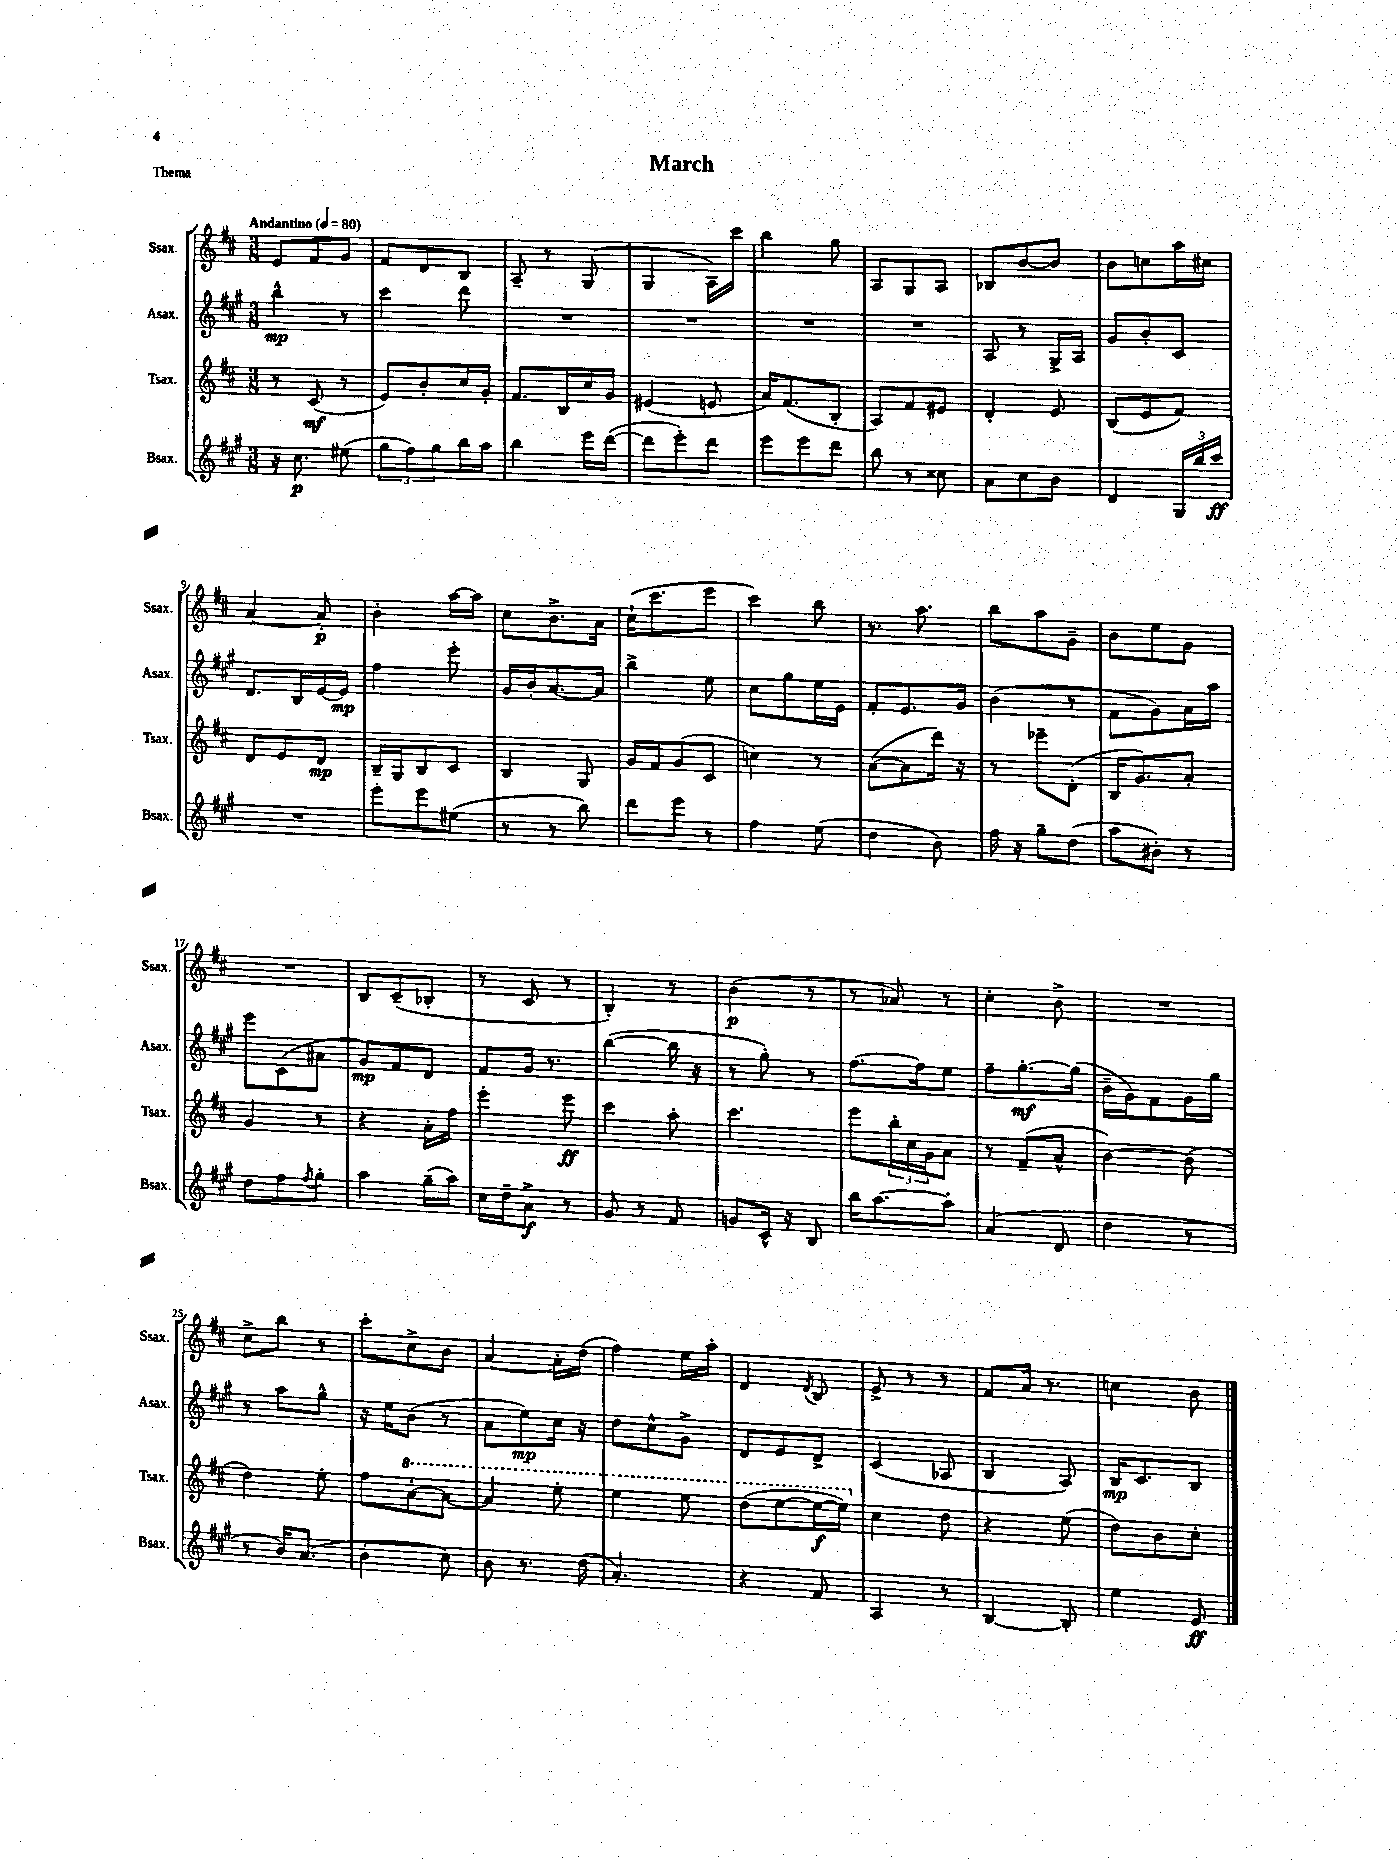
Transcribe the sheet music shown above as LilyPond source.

\header { title = "March" piece = "Thema" }
<<
\new StaffGroup <<
\new Staff = "s0" \with { instrumentName = "Ssax." shortInstrumentName = "Ssax." } {
    \clef treble \key d \major \numericTimeSignature \time 3/8 \tempo "Andantino" 4 = 80
    e'8 fis'8 g'8 |
    fis'8 d'8 b8 |
    a8-- r8 g8( |
    g4 a16) cis'''16 |
    b''4 g''8 |
    a8 g8 a8 |
    bes8 b'8~ b'8 |
    b'8 c''8 a''16 cis''16 |
    a'4~ a'8-.\p |
    b'4-. a''16~ a''16 |
    cis''8 b'8.-> a'16 |
    cis''16-!( cis'''8. e'''8 |
    cis'''4) b''8 |
    r8. a''8. |
    b''8 a''8 g'8-- |
    b'8 e''8 g'8 |
    R4. |
    b8 cis'8--( bes8-. |
    r8 cis'8 r8 |
    b4-.) r8 |
    b'4\p( r8 |
    r8 aes'8) r8 |
    cis''4-. b'8-> |
    R4. |
    cis''8-> b''8 r8 |
    cis'''8-. cis''8-> b'8 |
    a'4~ a'16-. d''16( |
    fis''4) e''16 a''16-. |
    d'4 \acciaccatura { d'8 } b8 |
    e'8-> r8 r8 |
    fis'8 a'16 r8. |
    c''4 b'8 \bar "|." |
}
\new Staff = "s1" \with { instrumentName = "Asax." shortInstrumentName = "Asax." } {
    \clef treble \key a \major \numericTimeSignature \time 3/8
    b''4-^\mp r8 |
    cis'''4 d'''8 |
    R4. |
    R4. |
    R4. |
    R4. |
    a8 r8 gis16-> a16 |
    gis'8 b'8-. cis'8 |
    d'8. b16 e'16~ e'16\mp |
    fis''4 e'''8-. |
    gis'16 b'16-. a'8.~ a'16 |
    b''4-> e''8 |
    cis''8 gis''8 e''16 e'16 |
    fis'8-. e'8. gis'16 |
    b'4( r8 |
    fis'8 gis'8) a'16 a''16 |
    e'''8 cis'8( ais'8 |
    gis'8\mp) fis'8 d'8 |
    fis'8 gis'16 r8. |
    b''4~( b''16 r16 |
    r8 gis''8-.) r8 |
    fis''8.~ fis''16 e''8 |
    fis''8-- gis''8.~-.\mf gis''16( |
    b'16-- gis'16) fis'8 gis'16 gis''16 |
    r8 a''8 gis''8-^ |
    r16 e''16 b'8( r8 |
    a'8 e''8\mp) cis''16 r16 |
    d''8 cis''8-^ gis'8-> |
    d'8 e'8 d'8-> |
    cis'4( aes8 |
    b4 a8) |
    b16\mp cis'8. b8 \bar "|." |
}
\new Staff = "s2" \with { instrumentName = "Tsax." shortInstrumentName = "Tsax." } {
    \clef treble \key d \major \numericTimeSignature \time 3/8
    r8 cis'8\mf( r8 |
    e'8) b'8-. cis''16 g'16-. |
    fis'8. b16 cis''16 g'16 |
    eis'4( e'8 |
    a'16) fis'8.( b8-. |
    a8) fis'8 eis'8 |
    d'4-. e'8 |
    b8( e'8 fis'8) |
    d'8 e'8 d'8\mp |
    b16-- g16 b8 cis'8 |
    b4 g8 |
    g'16 fis'16 g'8( cis'8 |
    c''4) r8 |
    a'8~( a'8 d'''16) r16 |
    r8 ees'''8-- d'8-.( |
    b16 g'8.) a'8-. |
    g'4 r8 |
    r4 a'16-. fis''16 |
    e'''4-. e'''8\ff |
    cis'''4 a''8-. |
    cis'''4. |
    e'''8 \tuplet 3/2 { b''16-. cis''16 g'16 } a'8 |
    r8 fis'8--( a'8-^ |
    b'4~) b'8( |
    d''4) e''8-. |
    fis''8 \ottava #1 a''8~-. a''8~ |
    a''4 e'''8-. |
    e'''4 e'''8 |
    d'''8( e'''8~ e'''16~\f e'''16) \ottava #0 |
    cis''4 d''8 |
    r4 e''8( |
    d''8) b'8 cis''8-. \bar "|." |
}
\new Staff = "s3" \with { instrumentName = "Bsax." shortInstrumentName = "Bsax." } {
    \clef treble \key a \major \numericTimeSignature \time 3/8
    r16 cis''8.\p eis''8( |
    \tuplet 3/2 { gis''8 fis''8) gis''8 } b''16 a''16 |
    b''4 e'''16 d'''16~( |
    d'''8 e'''8-.) d'''8 |
    e'''8 e'''8 d'''8 |
    b''8 r8 cisis''8 |
    a'8 cis''8 b'8 |
    d'4 \tuplet 3/2 { gis16 b''16 cis'''16\ff } |
    R4. |
    e'''8-. e'''8 eis''8( |
    r8 r8 b''8) |
    d'''8 e'''8 r8 |
    fis''4 e''8( |
    d''4 b'8) |
    fis''16 r16 gis''8-- d''8( |
    a''8 bis'8-.) r8 |
    d''8 fis''8 \acciaccatura { fis''8 } gis''8-. |
    a''4 gis''16--( a''16) |
    cis''16 d''16-- a'8->\f r8 |
    gis'8 r8 fis'8 |
    g'8 cis'16-^ r16 b8 |
    b''16 a''8.~ a''8-. |
    a'4( d'8 |
    d''4 r8 |
    r8 b'16) a'8.( |
    b'4-. cis''8) |
    b'8 r8. d''16( |
    a'4.-.) |
    r4 fis'8 |
    a4 r8 |
    b4~ b8-. |
    e''4 e'8\ff \bar "|." |
}
>>
>>
